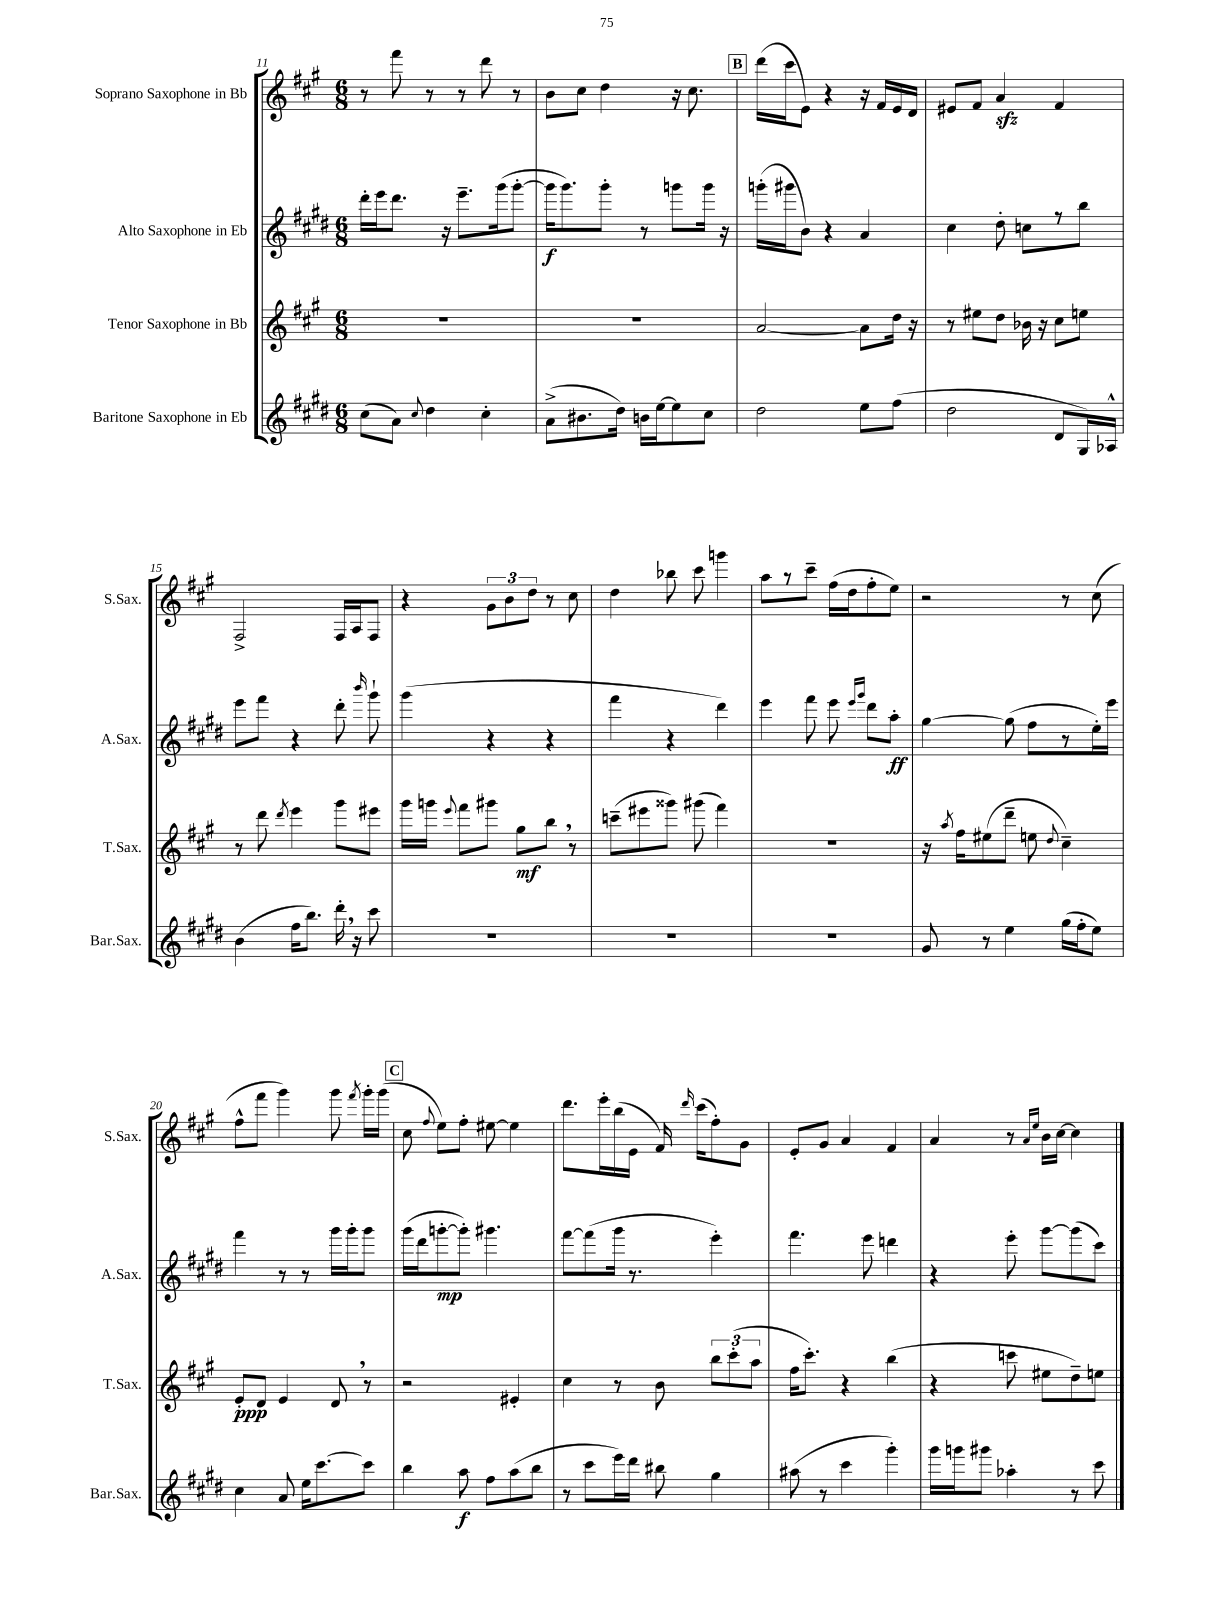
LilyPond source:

<<
\new StaffGroup <<
\new Staff = "s0" \with { instrumentName = "Soprano Saxophone in Bb" shortInstrumentName = "S.Sax." } {
    \clef treble \key a \major \numericTimeSignature \time 6/8
    \autoBeamOff r8 fis'''8 r8 r8 d'''8 r8 |
    b'8[ cis''8] d''4 r16 cis''8. |
    \mark \markup { \box "B" } d'''16[( cis'''16 e'8]) r4 r16 fis'16[ e'16 d'16] |
    eis'8[ fis'8] a'4\sfz fis'4 |
    fis2-> fis16[ a16 fis8] |
    r4 \tuplet 3/2 { gis'8[ b'8 d''8] } r8 cis''8 |
    d''4 bes''8 cis'''8 g'''4 |
    a''8[ r8 cis'''8]-- fis''16[( d''16 fis''8-. e''8]) |
    r2 r8 cis''8( |
    fis''8[-^ fis'''8] gis'''4) gis'''8 \acciaccatura { fis'''8 } gis'''16[-. gis'''16]( |
    \mark \markup { \box "C" } cis''8 \appoggiatura { fis''8 } e''8[) fis''8]-. eis''8~ eis''4 |
    d'''8.[ e'''16-. b''16( e'16] fis'16) \grace { d'''16 } cis'''16[( fis''8-.) gis'8] |
    e'8[-. gis'8] a'4 fis'4 |
    a'4 r8 \grace { a'16[ e''16] } b'16[ cis''16]~ cis''4 \bar "|." |
}
\new Staff = "s1" \with { instrumentName = "Alto Saxophone in Eb" shortInstrumentName = "A.Sax." } {
    \clef treble \key e \major \numericTimeSignature \time 6/8
    \autoBeamOff dis'''16[-. e'''16 dis'''8.] r16 e'''8.[-- gis'''16( gis'''8]~-. |
    gis'''16[\f gis'''8.) gis'''8]-. r8 g'''8[ g'''16] r16 |
    \mark \markup { \box "B" } g'''16[-.( gis'''16 b'8]) r4 a'4 |
    cis''4 dis''8-. c''8[ r8 b''8] |
    e'''8[ fis'''8] r4 dis'''8-. \grace { b'''16 } gis'''8-! |
    gis'''4( r4 r4 |
    fis'''4 r4 dis'''4) |
    e'''4 fis'''8 e'''8 \grace { e'''16[ gis'''16] } dis'''8[ a''8]-.\ff |
    gis''4~ gis''8( fis''8[ r8 e''16-.) e'''16] |
    fis'''4 r8 r8 gis'''16[ gis'''16-. gis'''8] |
    \mark \markup { \box "C" } gis'''16[( dis'''16 g'''8~-.\mp g'''8]-.) gis'''4. |
    fis'''8[~ fis'''8( gis'''16] r8. e'''4-.) |
    fis'''4. e'''8 d'''4 |
    r4 e'''8-. gis'''8[~ gis'''8( cis'''8]) \bar "|." |
}
\new Staff = "s2" \with { instrumentName = "Tenor Saxophone in Bb" shortInstrumentName = "T.Sax." } {
    \clef treble \key a \major \numericTimeSignature \time 6/8
    \autoBeamOff R2. |
    R2. |
    \mark \markup { \box "B" } a'2~ a'8[ d''16] r16 |
    r8 eis''8[ d''8] bes'16 r16 cis''8[ e''8] |
    r8 d'''8 \acciaccatura { d'''8 } e'''4 gis'''8[ eis'''8] |
    gis'''16[ g'''16] \appoggiatura { e'''8 } fis'''8[ gis'''8] gis''8[\mf b''8] \breathe r8 |
    c'''8[--( eis'''8 gisis'''8]) gis'''8( fis'''4) |
    R2. |
    r16 \acciaccatura { a''8 } fis''16[ eis''8( d'''8]-- e''8 \appoggiatura { d''8 } cis''4--) |
    e'8[-.\ppp d'8] e'4 d'8 \breathe r8 |
    \mark \markup { \box "C" } r2 eis'4-. |
    cis''4 r8 b'8 \tuplet 3/2 { b''8[ cis'''8-.( a''8] } |
    fis''16[ cis'''8.]-.) r4 b''4( |
    r4 c'''8 eis''8[ d''8--) e''8] \bar "|." |
}
\new Staff = "s3" \with { instrumentName = "Baritone Saxophone in Eb" shortInstrumentName = "Bar.Sax." } {
    \clef treble \key e \major \numericTimeSignature \time 6/8
    \autoBeamOff cis''8[( a'8]) \appoggiatura { cis''8 } dis''4 cis''4-. |
    a'8[->( bis'8. dis''16]) b'16[ e''16~ e''8 cis''8] |
    \mark \markup { \box "B" } dis''2 e''8[ fis''8]( |
    dis''2 dis'8[ gis16) aes16]-^ |
    b'4( fis''16[ b''8.]) dis'''16-. \breathe r16 cis'''8 |
    R2. |
    R2. |
    R2. |
    gis'8 r8 e''4 gis''16[( fis''16-. e''8]) |
    cis''4 a'8 e''16[ cis'''8.~ cis'''8] |
    \mark \markup { \box "C" } b''4 a''8\f fis''8[ a''8( b''8] |
    r8 cis'''8[ e'''16) dis'''16] bis''8 gis''4 |
    ais''8( r8 cis'''4 gis'''4-.) |
    gis'''16[ g'''16 gis'''8] aes''4-. r8 cis'''8 \bar "|." |
}
>>
>>
\layout { \context { \Score currentBarNumber = #11 } }
